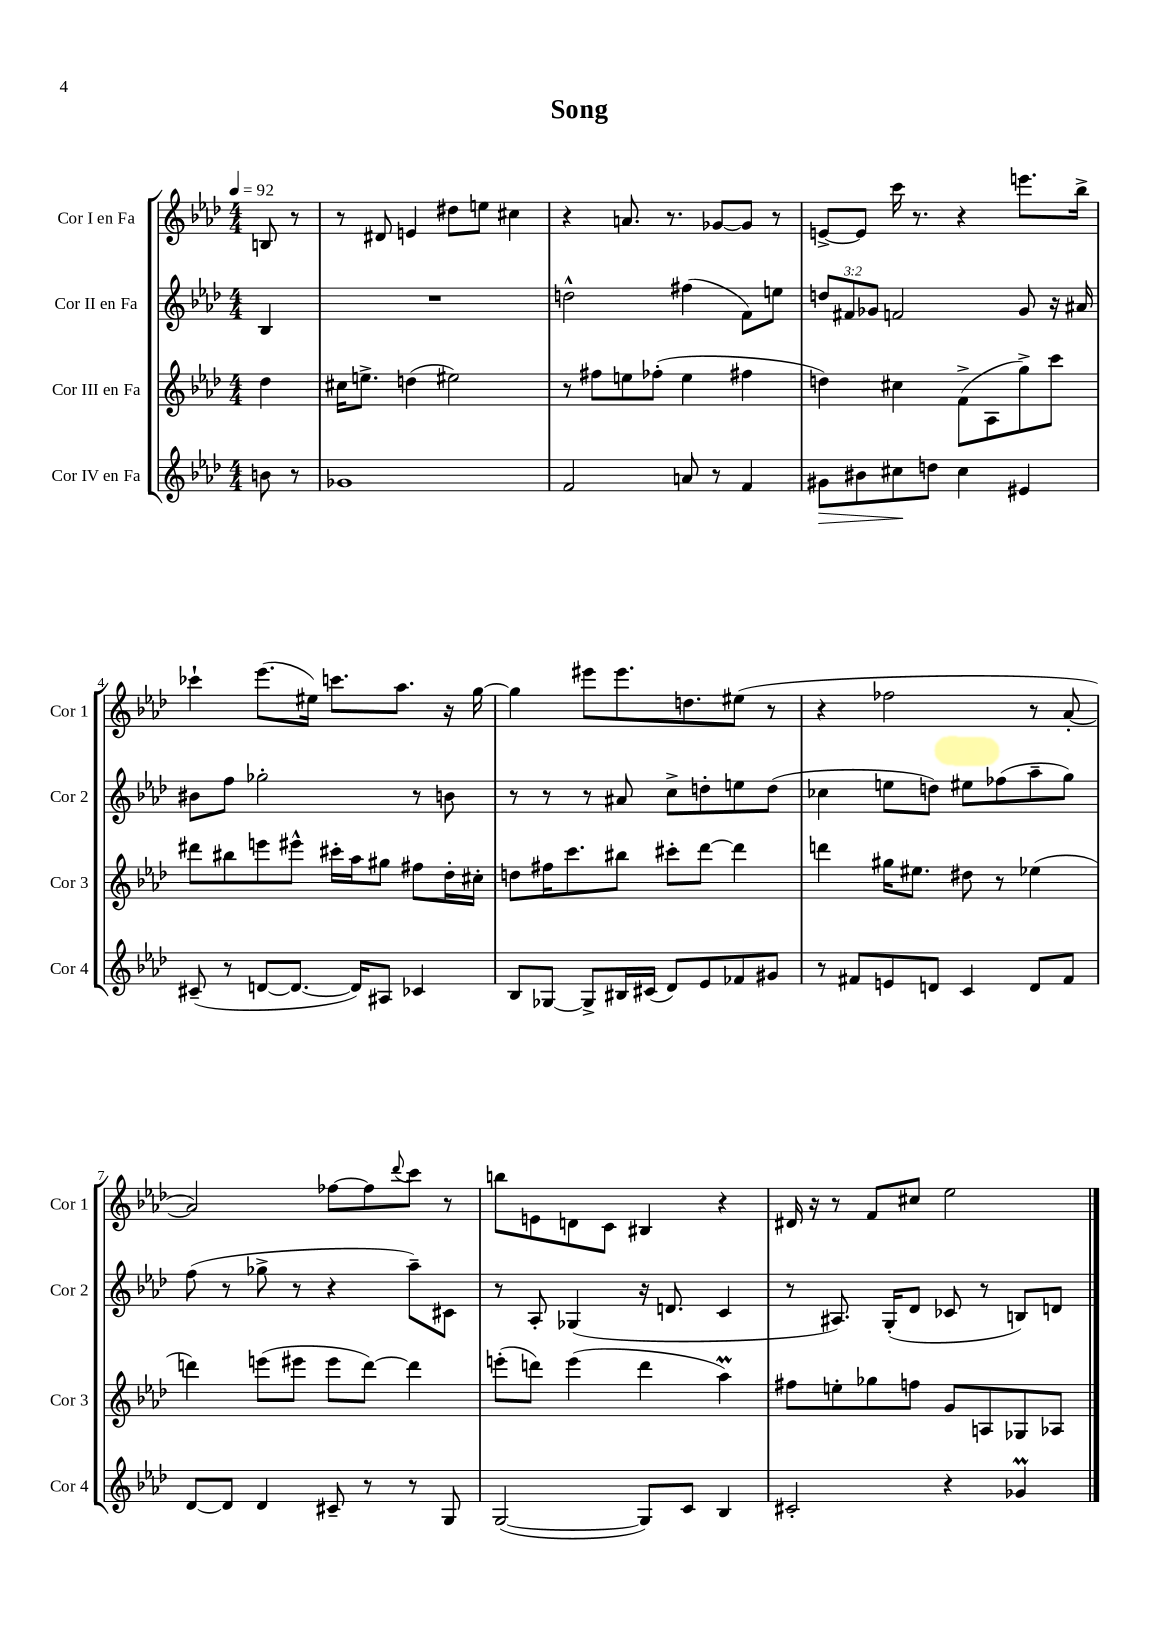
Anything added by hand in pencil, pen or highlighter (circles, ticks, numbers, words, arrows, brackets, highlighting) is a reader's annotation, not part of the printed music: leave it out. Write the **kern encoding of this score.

**kern	**dynam	**kern	**kern	**kern
*part4	*part4	*part3	*part2	*part1
*staff4	*staff4	*staff3	*staff2	*staff1
*I"Cor IV en Fa	*	*I"Cor III en Fa	*I"Cor II en Fa	*I"Cor I en Fa
*I'Cor 4	*	*I'Cor 3	*I'Cor 2	*I'Cor 1
*clefG2	*	*clefG2	*clefG2	*clefG2
*k[b-e-a-d-]	*	*k[b-e-a-d-]	*k[b-e-a-d-]	*k[b-e-a-d-]
*M4/4	*	*M4/4	*M4/4	*M4/4
*MM92	*	*MM92	*MM92	*MM92
=	=	=	=	=
8bn\	.	4dd-\	4B-/	8Bn/
8r	.	.	.	8r
=1	=1	=1	=1	=1
1g-X	.	16cc#X\KL	1r	8r
.	.	8.een^\J	.	.
.	.	.	.	8d#X/
.	.	(4ddn\	.	4en/
.	.	2ee#X\)	.	8dd#X\L
.	.	.	.	8een\J
.	.	.	.	4cc#X\
=2	=2	=2	=2	=2
2f/	.	8r	2ddn^^\	4r
.	.	8ff#X\L	.	.
.	.	8een\	.	8.an/
.	.	(8ff-X'\J	.	.
.	.	.	.	8.r
8an/	.	4ee\	(4ff#X\	.
8r	.	.	.	[8g-X/L
4f/	.	4ff#X\	8f\L)	8g-/J]
.	.	.	8een\J	8r
=3	=3	=3	=3	=3
!	!LO:HP:b	!	!	!
8g#X\L	>	4ddn\)	12ddn/L	[8en^/L
.	.	.	12f#X/	.
8b#X\	.	.	.	8e/J]
.	.	.	12g-X/J	.
8cc#X\	.	4cc#X\	2fn/	16ccc\
.	.	.	.	8.r
8ddn\J	]	.	.	.
4cc#\	.	(8f^\L	.	4r
.	.	8A-\	.	.
4e#X/	.	8gg^\)	8g-/	8.eeen\L
.	.	8ccc\J	16r	.
.	.	.	16a#X/	16bb-^\Jk
!!LO:LB:g=z
=4	=4	=4	=4	=4
(8c#X~/	.	8ddd#X\L	8b#X\L	4ccc-X`\
8r	.	8bb#X\	8ff\J	.
[8dn/L	.	8eeen\	2gg-X'\	(8.eee-\L
8.d/J_	.	8eee#X^^\J	.	.
.	.	.	.	16ee#X\Jk)
.	.	16ccc#X'\LL	.	8.cccn\L
16d/KL])	.	16aa-\J	.	.
8A#X/J	.	8gg#X\J	.	.
.	.	.	.	8.aa-\J
4c-X/	.	8ff#X\L	8r	.
.	.	16dd-'\L	8bn\	16r
.	.	16cc#X'\JJ	.	[16gg\
=5	=5	=5	=5	=5
8B-/L	.	8ddn\L	8r	4gg\]
[8G-X/J	.	16ff#X\K	8r	.
.	.	8.ccc\	.	.
8G-^/L]	.	.	8r	8eee#X\L
16B#X/L	.	8bb#X\J	8a#X/	8.eee#\
(16c#X/JJ	.	.	.	.
8d-/L)	.	8ccc#X'\L	8cc^\L	.
.	.	.	.	8.ddn\
8e-/	.	[8ddd-\J	8ddn'\	.
8f-X/	.	4ddd-\]	8een\	(8ee#X\J
8g#X/J	.	.	(8dd\J	8r
=6	=6	=6	=6	=6
8r	.	4dddn\	4cc-X\	4r
8f#X/L	.	.	.	.
8en/	.	16gg#X\KL	8een\L	2ff-X\
.	.	8.ee#X\J	.	.
8dn/J	.	.	8ddn\J)	.
4c/	.	8dd#X\	8ee#X\L	.
.	.	8r	(8ff-X\	.
8d/L	.	(4ee-X\	8aa-~\	8r
8f#/J	.	.	8gg\J)	[8a-'/
!!LO:LB:g=z
=7	=7	=7	=7	=7
[8d-/L	.	4dddn\)	(8ff\	2a-/])
8d-/J]	.	.	8r	.
4d-/	.	(8eeen\L	8gg-X^\	.
.	.	8eee#X\J	8r	.
8c#X~/	.	8eee#\L	4r	[8ff-X\L
8r	.	[8ddd\J)	.	8ff-\]
.	.	.	.	8qqddd-/
8r	.	4ddd\]	8aa-~\L)	8ccc\J
8G/	.	.	8c#X\J	8r
=8	=8	=8	=8	=8
([2G/	.	(8eeen'\L	8r	8bbn\L
.	.	8dddn\J)	8A-'/	8en\
.	.	(4eee\	(4G-X/	8dn\
.	.	.	.	8c\J
8G/L])	.	4ddd\	16r	4B#X/
.	.	.	8.dn/	.
8c/J	.	.	.	.
4B-/	.	4aa-M\)	4c/	4r
=9	=9	=9	=9	=9
2c#X'/	.	8ff#X\L	8r	16d#X/
.	.	.	.	16r
.	.	8een'\	8.A#X/)	8r
.	.	8gg-X\	.	8f/L
.	.	.	(16G'/KL	.
.	.	8ffn\J	8d-/J	8cc#X/J
4r	.	8g/L	8c-X/	2ee-\
.	.	8An/	8r	.
4g-XM/	.	8G-X/	8Bn/L)	.
.	.	8A-X/J	8dn/J	.
==	==	==	==	==
*-	*-	*-	*-	*-
